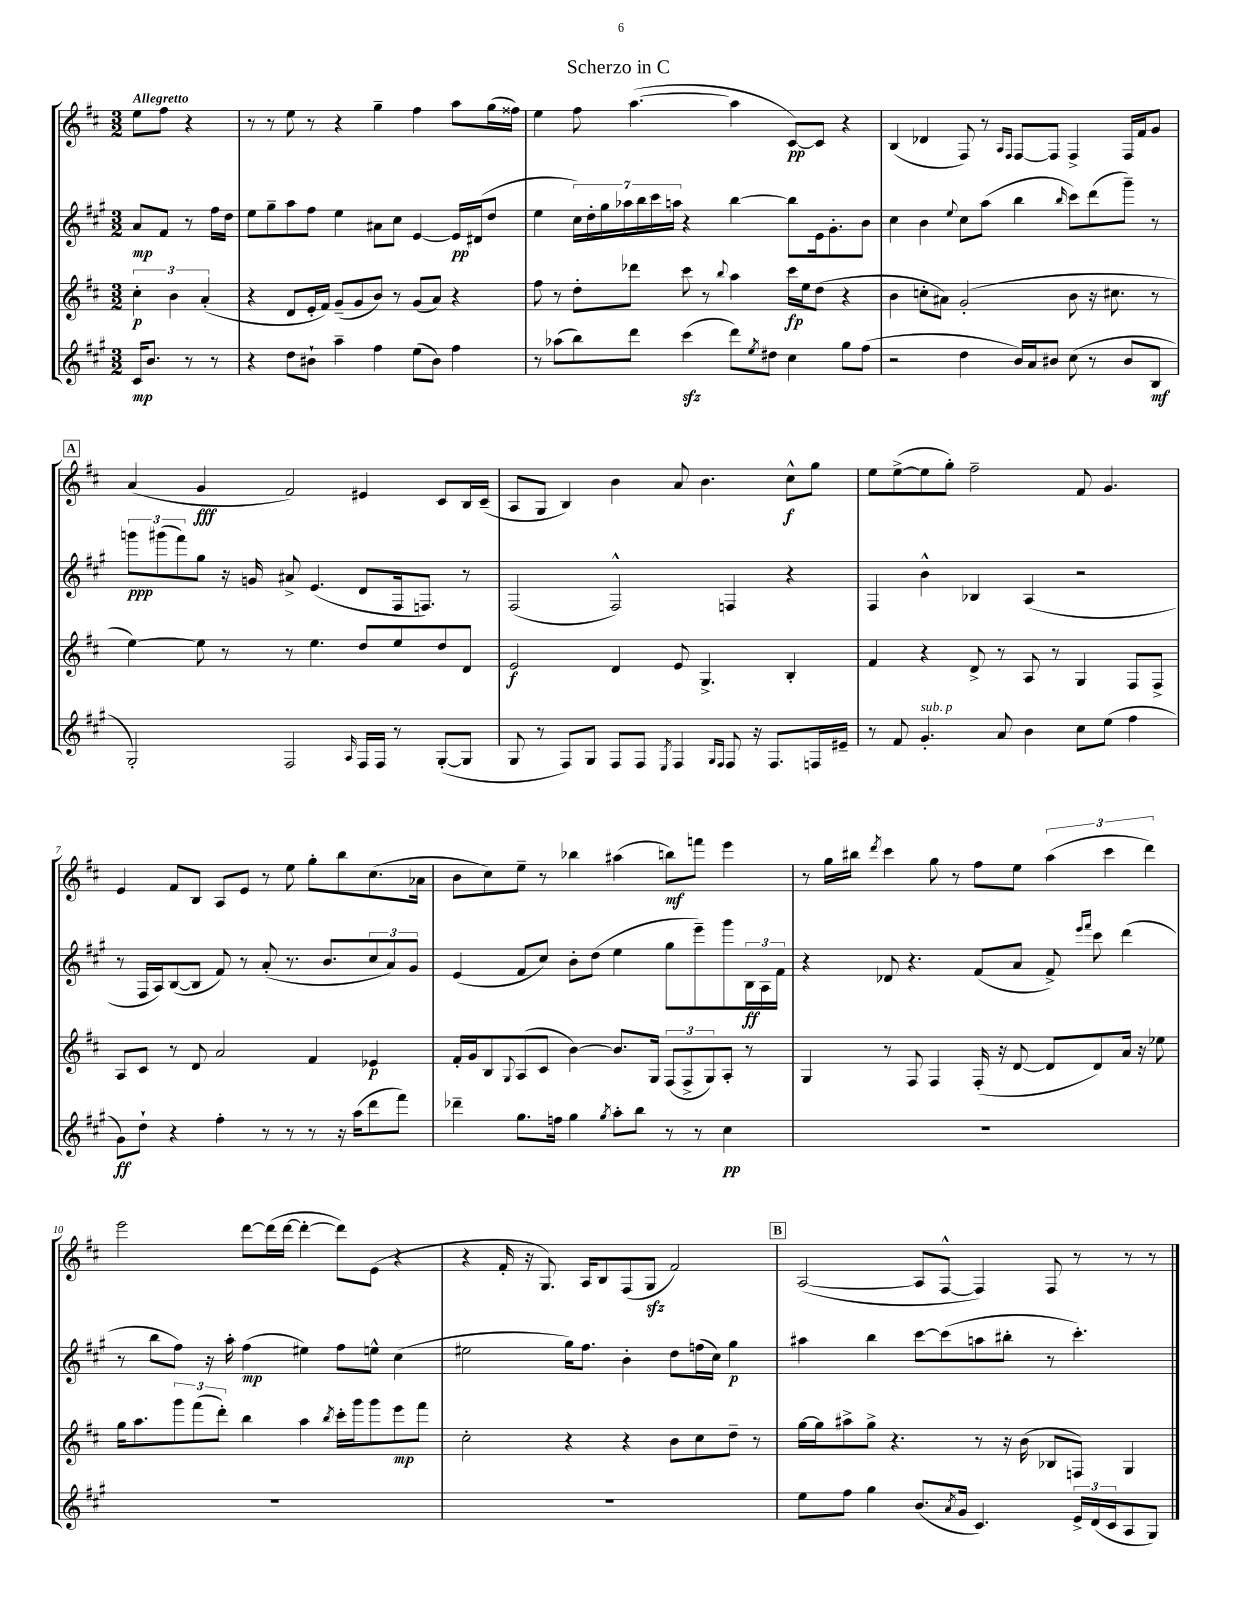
\header { title = "Scherzo in C" }
<<
\new StaffGroup <<
\new Staff = "s0" {
    \clef treble \key d \major \numericTimeSignature \time 3/2 \partial 2 \tempo "Allegretto"
    e''8 fis''8 r4 |
    r8 r8 e''8 r8 r4 g''4-- fis''4 a''8 g''16( fisis''16) |
    e''4 fis''8 a''4.~( a''4 cis'8~\pp) cis'8 r4 |
    b4( des'4 fis8) r8 \grace { a16 fis16 } fis8~ fis8 fis4-> fis16 fis'16 g'8 |
    \mark \markup { \box "A" } a'4( g'4\fff fis'2) eis'4 cis'8 b16 cis'16--( |
    a8 g8 b4) b'4 a'8 b'4. cis''8-^\f g''8 |
    e''8 e''8~->( e''8 g''8-.) fis''2-- fis'8 g'4. |
    e'4 fis'8 b8 a8 e'8 r8 e''8 g''8-. b''8 cis''8.( aes'16 |
    b'8 cis''8) e''8-- r8 bes''4 ais''4( b''8\mf) f'''8 e'''4 |
    r8 g''16 bis''16 \acciaccatura { d'''8 } cis'''4 g''8 r8 fis''8 e''8 \tuplet 3/2 { a''4( cis'''4 d'''4) } |
    e'''2 d'''8~ d'''16( d'''16~ d'''4~-. d'''8) e'8( r4 |
    r4 fis'16-. r16 g8.) a16 b8 fis8( g8\sfz fis'2) |
    \mark \markup { \box "B" } a2~( a8 fis8~-^ fis4) fis8 r8 r8 r8 \bar "|." |
}
\new Staff = "s1" {
    \clef treble \key a \major \numericTimeSignature \time 3/2 \partial 2
    a'8\mp fis'8 r8 fis''16 d''16 |
    e''8 gis''8-- a''8 fis''8 e''4 ais'8 cis''8 e'4~ e'16\pp dis'16( d''8 |
    e''4 \tuplet 7/4 { cis''16) d''16-. gis''16 aes''16 b''16 cis'''16 a''16 } r4 b''4~ b''8 e'16 gis'8.-. b'8 |
    cis''4 b'4 \appoggiatura { e''8 } cis''8 a''8( b''4 \grace { b''16 } cis'''8) d'''8( gis'''8--) r8 |
    \mark \markup { \box "A" } \tuplet 3/2 { g'''8\ppp gis'''8( fis'''8) } gis''8 r16 g'16 ais'8-> e'4.( d'8 fis16 f8.) r8 |
    fis2( fis2-^) f4 r4 |
    fis4 b'4-^ bes4 a4( r2 |
    r8 fis16 a16) b8~( b8 fis'8) r8 a'8-.( r8. b'8. \tuplet 3/2 { cis''8 a'8) gis'8 } |
    e'4( fis'8 cis''8) b'8-. d''8( e''4 gis''8 e'''8--) gis'''8 \tuplet 3/2 { b16\ff a16 fis'16 } |
    r4 des'8 r4. fis'8( a'8 fis'8->) \grace { e'''16 fis'''16 } cis'''8 d'''4( |
    r8 b''8 fis''8) r16 a''16-. fis''4\mp( eis''4) fis''8 e''8-^ cis''4( |
    eis''2 gis''16) fis''8. b'4-. d''8 f''16( cis''16) gis''4\p |
    \mark \markup { \box "B" } ais''4 b''4 cis'''8~ cis'''8( a''8 bis''8-. r8 cis'''4.-.) \bar "|." |
}
\new Staff = "s2" {
    \clef treble \key d \major \numericTimeSignature \time 3/2 \partial 2
    \tuplet 3/2 { cis''4-.\p b'4 a'4-.( } |
    r4 d'8 e'16-. fis'16) g'8--( g'8 b'8) r8 g'8( a'8) r4 |
    fis''8 r8 d''8-. des'''8 cis'''8 r8 \appoggiatura { b''8 } a''4 cis'''16\fp e''16 d''8( r4 |
    b'4 c''8-. ais'8) g'2-.( b'8 r16 cis''8. r8 |
    \mark \markup { \box "A" } e''4~) e''8 r8 r8 e''4. d''8 e''8 d''8 d'8 |
    e'2\f d'4 e'8 g4.-> b4-. |
    fis'4 r4 d'8-> r8 a8 r8 g4 fis8 fis8-> |
    a8 cis'8 r8 d'8 a'2 fis'4 ees'4\p |
    fis'16-. g'16 b8 \appoggiatura { g8 } a8( cis'8 b'4~) b'8. g16 \tuplet 3/2 { fis8( fis8-> g8) } a8-. r8 |
    g4 r8 fis8 fis4 fis16-.( r16 d'8~ d'8 d'8) a'16 r16 ees''8 |
    g''16 a''8. \tuplet 3/2 { g'''8 fis'''8( d'''8-.) } b''4 a''4 \acciaccatura { b''8 } cis'''16-. g'''16 g'''8 e'''8\mp fis'''8 |
    cis''2-. r4 r4 b'8 cis''8 d''8-- r8 |
    \mark \markup { \box "B" } g''16~ g''16 ais''8-> g''8-> r4. r8 r16 b'16( bes8 f8) g4 \bar "|." |
}
\new Staff = "s3" {
    \clef treble \key a \major \numericTimeSignature \time 3/2 \partial 2
    cis'16\mp b'8. r8 r8 |
    r4 d''8 bis'8-! a''4-- fis''4 e''8( bis'8) fis''4 |
    r8 aes''8( b''8) d'''8 cis'''4\sfz( d'''8) \acciaccatura { e''8 } dis''8 cis''4 gis''8 fis''8( |
    r2 d''4 b'16) a'16 bis'8 cis''8( r8 bis'8 b8\mf |
    \mark \markup { \box "A" } gis2-.) fis2 \grace { a16 } fis16 fis16 r8 gis8~-.( gis8 |
    gis8 r8 fis8) gis8 fis8 fis8 \acciaccatura { e8 } fis4 \grace { gis16 fis16 } fis8 r16 fis8. f16 eis'16-- |
    r8 fis'8 gis'4.-.^\markup { \italic "sub. p" } a'8 b'4 cis''8 e''8( fis''4 |
    gis'8\ff) d''8-! r4 fis''4-. r8 r8 r8 r16 a''16( d'''8 fis'''8) |
    des'''4-- gis''8. f''16 gis''4 \acciaccatura { gis''8 } a''8-. b''8 r8 r8 cis''4\pp |
    R1. |
    R1. |
    R1. |
    \mark \markup { \box "B" } e''8 fis''8 gis''4 b'8.( \acciaccatura { a'8 } gis'16 cis'4.) \tuplet 3/2 { e'16-> d'16( cis'16 } a8 gis8) \bar "|." |
}
>>
>>
